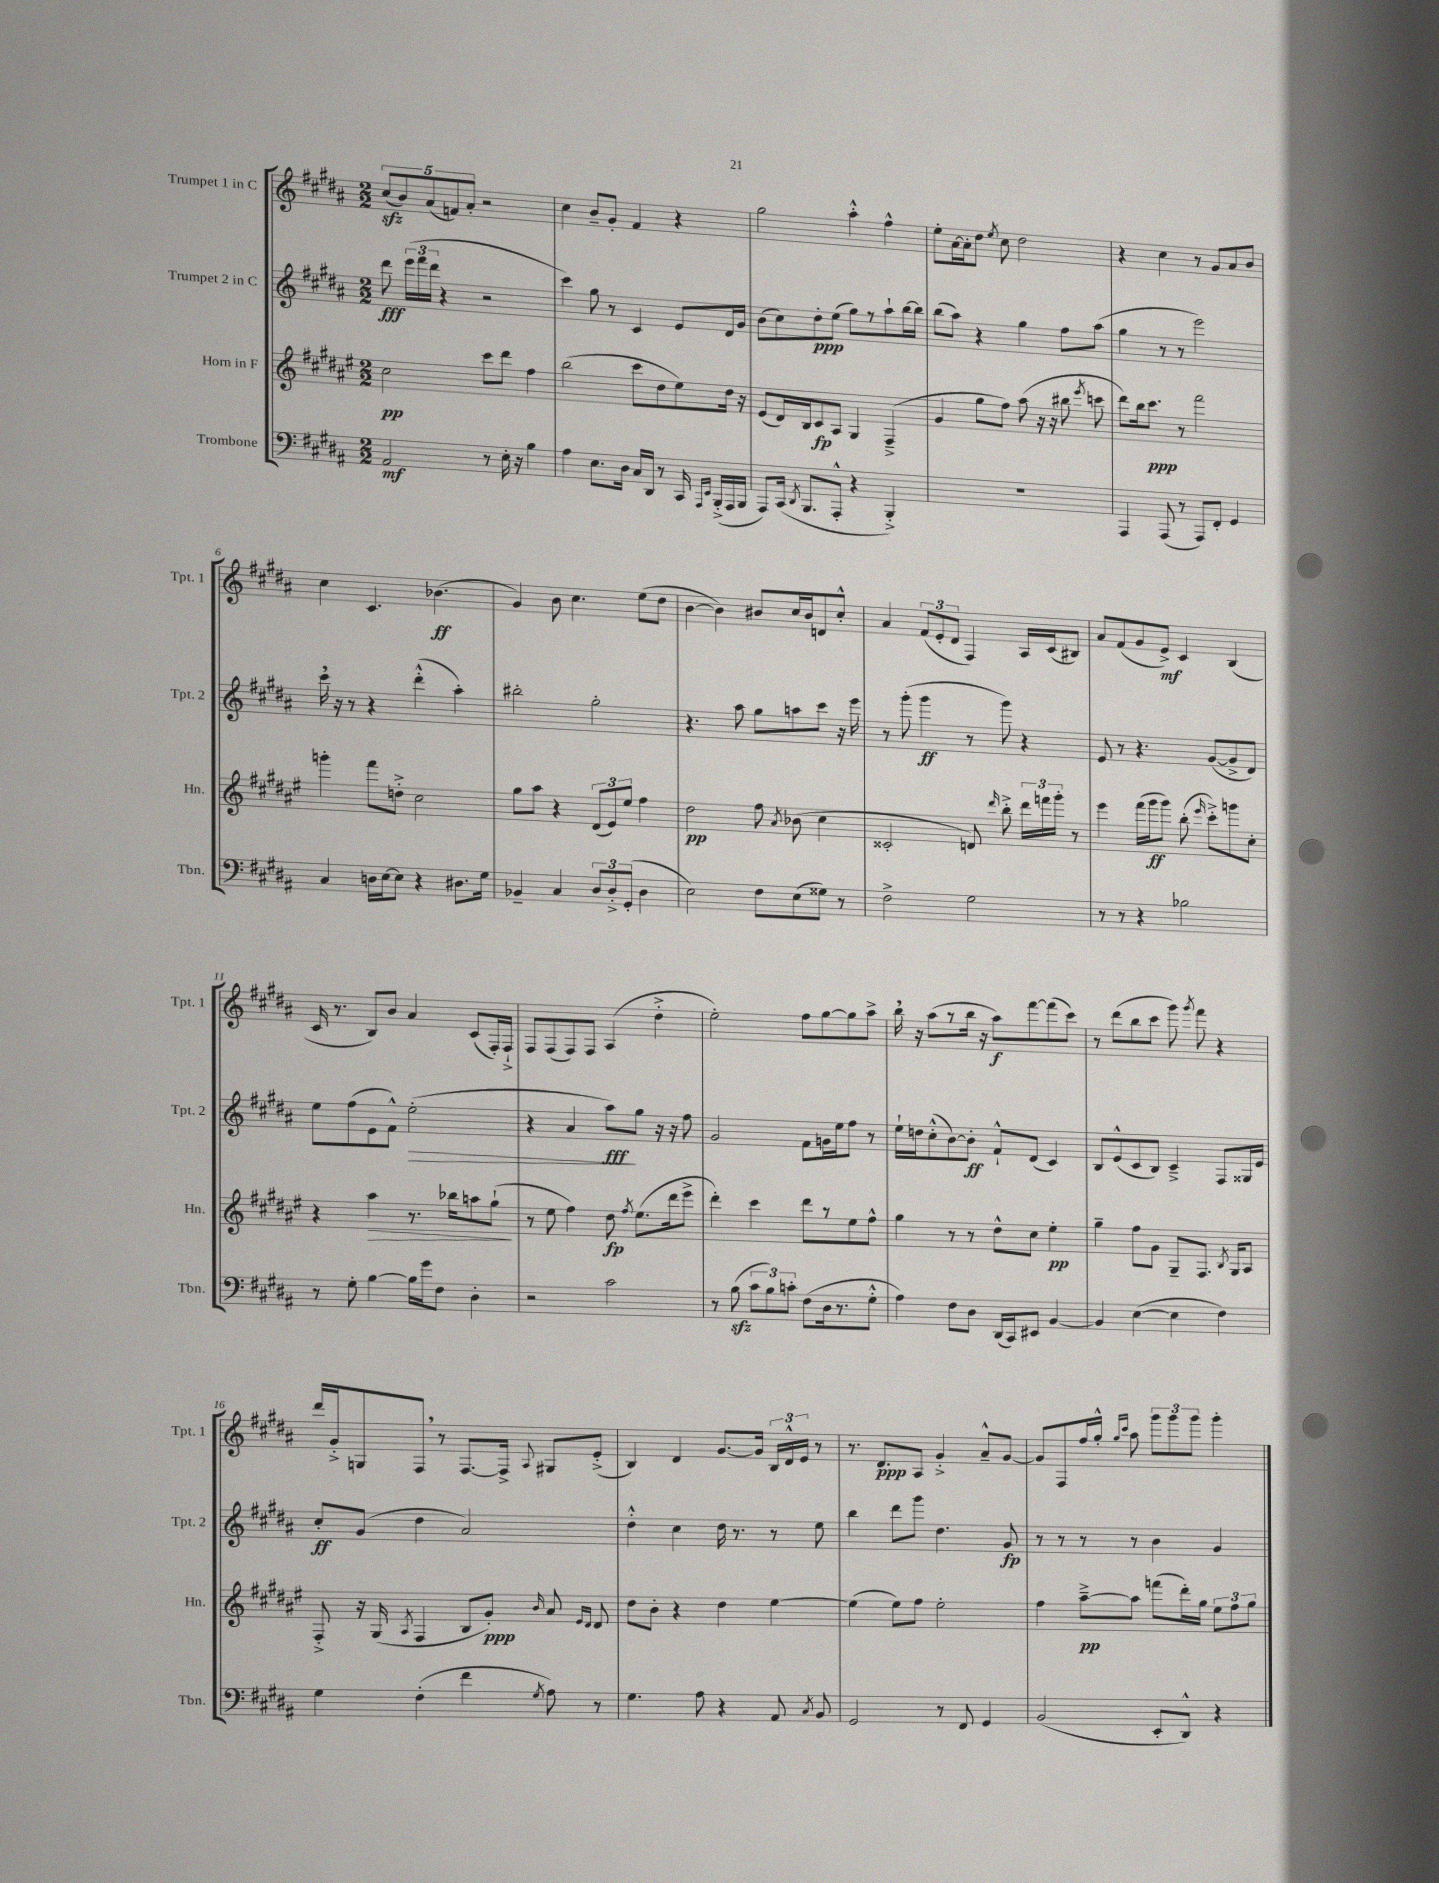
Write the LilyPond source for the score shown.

<<
\new StaffGroup <<
\new Staff = "s0" \with { instrumentName = "Trumpet 1 in C" shortInstrumentName = "Tpt. 1" } {
    \clef treble \key b \major \numericTimeSignature \time 2/2
    \autoBeamOff \tuplet 5/4 { cis''8[\sfz( b'8) ais'8( f'8) ais'8]-. } r2 |
    cis''4 b'8[-- gis'8]-. fis'4 r4 |
    gis''2 ais''4-.-^ fis''4-^ |
    e''8[-. ais'16~ ais'16-. dis''8] \acciaccatura { e''8 } cis''8 dis''2 |
    r4 cis''4 r8 gis'8[ ais'8 b'8] |
    cis''4 cis'4. bes'4.\ff( |
    gis'4) b'8 cis''4. e''8[( dis''8] |
    b'4~ b'4) bis'8[ cis''16 bis'16 d'8 cis''8]-.-^ |
    ais'4 \tuplet 3/2 { fis'8[( e'8-. dis'8] } fis4) ais16[ cis'16( bis8]) |
    ais'8[ fis'8( gis'8 e'8]->\mf) cis'4 b4( |
    cis'16 r8. b8[) b'8] ais'4 cis'8[( fis16-.) fis16]-!-> |
    fis8[ fis8( fis8) fis8] ais4( dis''4-.-> |
    e''2-.) fis''8[ gis''8~ gis''8 ais''8]-> |
    b''16 \breathe r16 ais''8[( r8 b''16] r16 ais''8[\f) fis'''8~ fis'''8( cis'''8]) |
    r8 dis'''8[( b''8 cis'''8] gis'''8) \acciaccatura { gis'''8 } fis'''8 r4 |
    dis'''16[ gis'16-.-> g8 fis8] \breathe r8 fis8.[~ fis16]-> \appoggiatura { ais8 } gis8[ e'8]-.->( |
    b4) dis'4 gis'8.[~ gis'16] \tuplet 3/2 { b16[ dis'16-^ e'16] } r8 |
    r8. dis'8.[\ppp ais8] gis'4-.-> ais'8[---^ gis'8]~ |
    gis'8[ fis8 fis''16 gis''16]-.-^ \grace { gis''16[ cis'''16] } ais''8 \tuplet 3/2 { gis'''8[ gis'''8 gis'''8] } gis'''4-. \bar "|." |
}
\new Staff = "s1" \with { instrumentName = "Trumpet 2 in C" shortInstrumentName = "Tpt. 2" } {
    \clef treble \key b \major \numericTimeSignature \time 2/2
    \autoBeamOff dis'''8\fff \tuplet 3/2 { e'''16[( fis'''16 dis'''16] } r4 r2 |
    cis'''4) gis''8 r8 cis'4 e'8[ dis'16 gis'16] |
    b'8[( cis''8) dis''8-.\ppp e''8]( gis''8[) r8 ais''8-! b''16~ b''16] |
    b''8[( ais''8]) r4 gis''4 fis''8[ ais''8]( |
    gis''4 r8 r8 e'''2) |
    cis'''16 \breathe r16 r8 r4 dis'''4-.-^( ais''4-.) |
    bis''2-. gis''2-. |
    r4. ais''8 gis''8[ a''8 cis'''8] r16 e'''16 |
    r8 gis'''8-.( gis'''4\ff r8 gis'''8) r4 |
    e'8 r8 r4. gis'8[~( gis'8-> dis'8]) |
    e''8[ fis''8( e'8 fis'8]-^) e''2-.\>( |
    r4 ais'4 ais''8[\fff\!) gis''8] r16 r16 fis''8 |
    gis'2 fis'8[ g'16 e''16 fis''8] r8 |
    e''16[-! d''16 cis''8-.-^( b'8~) b'8]-.\ff fis'8[-!-^ dis'8]( cis'4) |
    b8[ e'8-^( cis'8 b8]) cis'4---> fis8[ gisis16 e'16] |
    cis''8[-.\ff gis'8]( dis''4 ais'2) |
    dis''4-.-^ cis''4 dis''16 r8. r8 e''8 |
    b''4 dis'''8[ gis'''8] dis''4. gis'8\fp |
    r8 r8 r8 r8 b'4 gis'4 \bar "|." |
}
\new Staff = "s2" \with { instrumentName = "Horn in F" shortInstrumentName = "Hn." } {
    \clef treble \key fis \major \numericTimeSignature \time 2/2
    \autoBeamOff cis''2\pp cis'''8[ dis'''8] fis''4 |
    b''2( cis'''8[ dis''8 eis''8) dis''16] r16 |
    eis'8[( dis'16) b16 cis'8\fp ais8] gis4 fis4--->( |
    gis'4 gis''8[ fis''8]) ais''8( r16 r16 bis''8 \acciaccatura { eis'''8 } c'''8 |
    dis'''8[) b''16 cis'''8.]\ppp r8 fis'''2 |
    g'''4-. fis'''8[ d''8]-.-> cis''2 |
    gis''8[ ais''8] r4 \tuplet 3/2 { dis'8[( eis'8) eis''8] } fis''4 |
    dis''2\pp fis''8 \acciaccatura { ais'8 } bes'8( cis''4 |
    cisis'2-. d'8) \grace { dis'''16 } b''8-.-> \tuplet 3/2 { dis'''16[ f'''16 gis'''16]-. } r8 |
    eis'''4 fis'''16[( gis'''16\ff gis'''8]) b''8-.( \grace { eis'''16 } cis'''8[-.->) g'''8 cis''8]-. |
    r4 ais''4\> r8. bes''16[ a''8 gis''8]-!\!( |
    r8 eis''8 fis''4) dis''8\fp \acciaccatura { fis''8 } eis''8.[( dis'''16 eis'''8]-> |
    dis'''4-.) cis'''4 dis'''8[ r8 eis''8 fis''8]-^ |
    gis''4 r8 r8 dis''8[-^ cis''8] eis''4-.\pp |
    gis''4-- fis''8[ gis'8] gis8[-- fis8.] \acciaccatura { b8 } gis16[ ais8] |
    fis8-.-> r16 gis16( \acciaccatura { ais8 } fis4 b8[ gis'8]-.\ppp) \grace { b'16 } ais'8 \grace { eis'16[ dis'16] } dis'8 |
    dis''8[ b'8]-. r4 dis''4 eis''4~ |
    eis''4( eis''8[) fis''8] eis''2-. |
    fis''4 ais''8[~--->\pp ais''8] f'''8[( dis'''16-.) gis''16] \tuplet 3/2 { eis''8[ fis''8 gis''8] } \bar "|." |
}
\new Staff = "s3" \with { instrumentName = "Trombone" shortInstrumentName = "Tbn." } {
    \clef bass \key b \major \numericTimeSignature \time 2/2
    \autoBeamOff ais,2\mf r8 e16-. r16 b4 |
    ais4 e8.[ dis16] cis16[ dis,16] r8 cis,16 \grace { ais,,16[ e,16] } b,,16[-.->( ais,,16 b,,16] |
    ais,,8[) cis,16]( \acciaccatura { dis,8 } b,,8.[ ais,,8]-.-^ r4 b,,4-.->) |
    R1 |
    ais,,4 ais,,8( r8 ais,,8[) fis,8]-. gis,4 |
    cis4 d16[ e16~ e8] r4 dis8.[ gis16] |
    bes,4-- cis4 \tuplet 3/2 { dis8[ dis8-.-> gis,8]-.( } dis4 |
    e2) fis8[ e8( gisis8]) r8 |
    fis2-> gis2 |
    r8 r8 r4 bes2 |
    r8 gis8-. b4~ b16[ gis'16 fis8] dis4-. |
    r2 cis'2 |
    r8 b8\sfz( \tuplet 3/2 { cis'8[ b8) c'8]-. } fis8[( dis16 r8. gis8]-.-^ |
    ais4) fis8[ dis8] dis,16[( cis,16) eis,8] b,4~ |
    b,4 e4~( e4 fis4) |
    gis4 fis4-.( fis'4 \acciaccatura { gis8 } ais8) r8 |
    gis4. ais8 r4 ais,8 \acciaccatura { cis8 } b,8 |
    gis,2 r8 fis,8 gis,4 |
    b,2( e,8[-. dis,8]-^) r4 \bar "|." |
}
>>
>>
